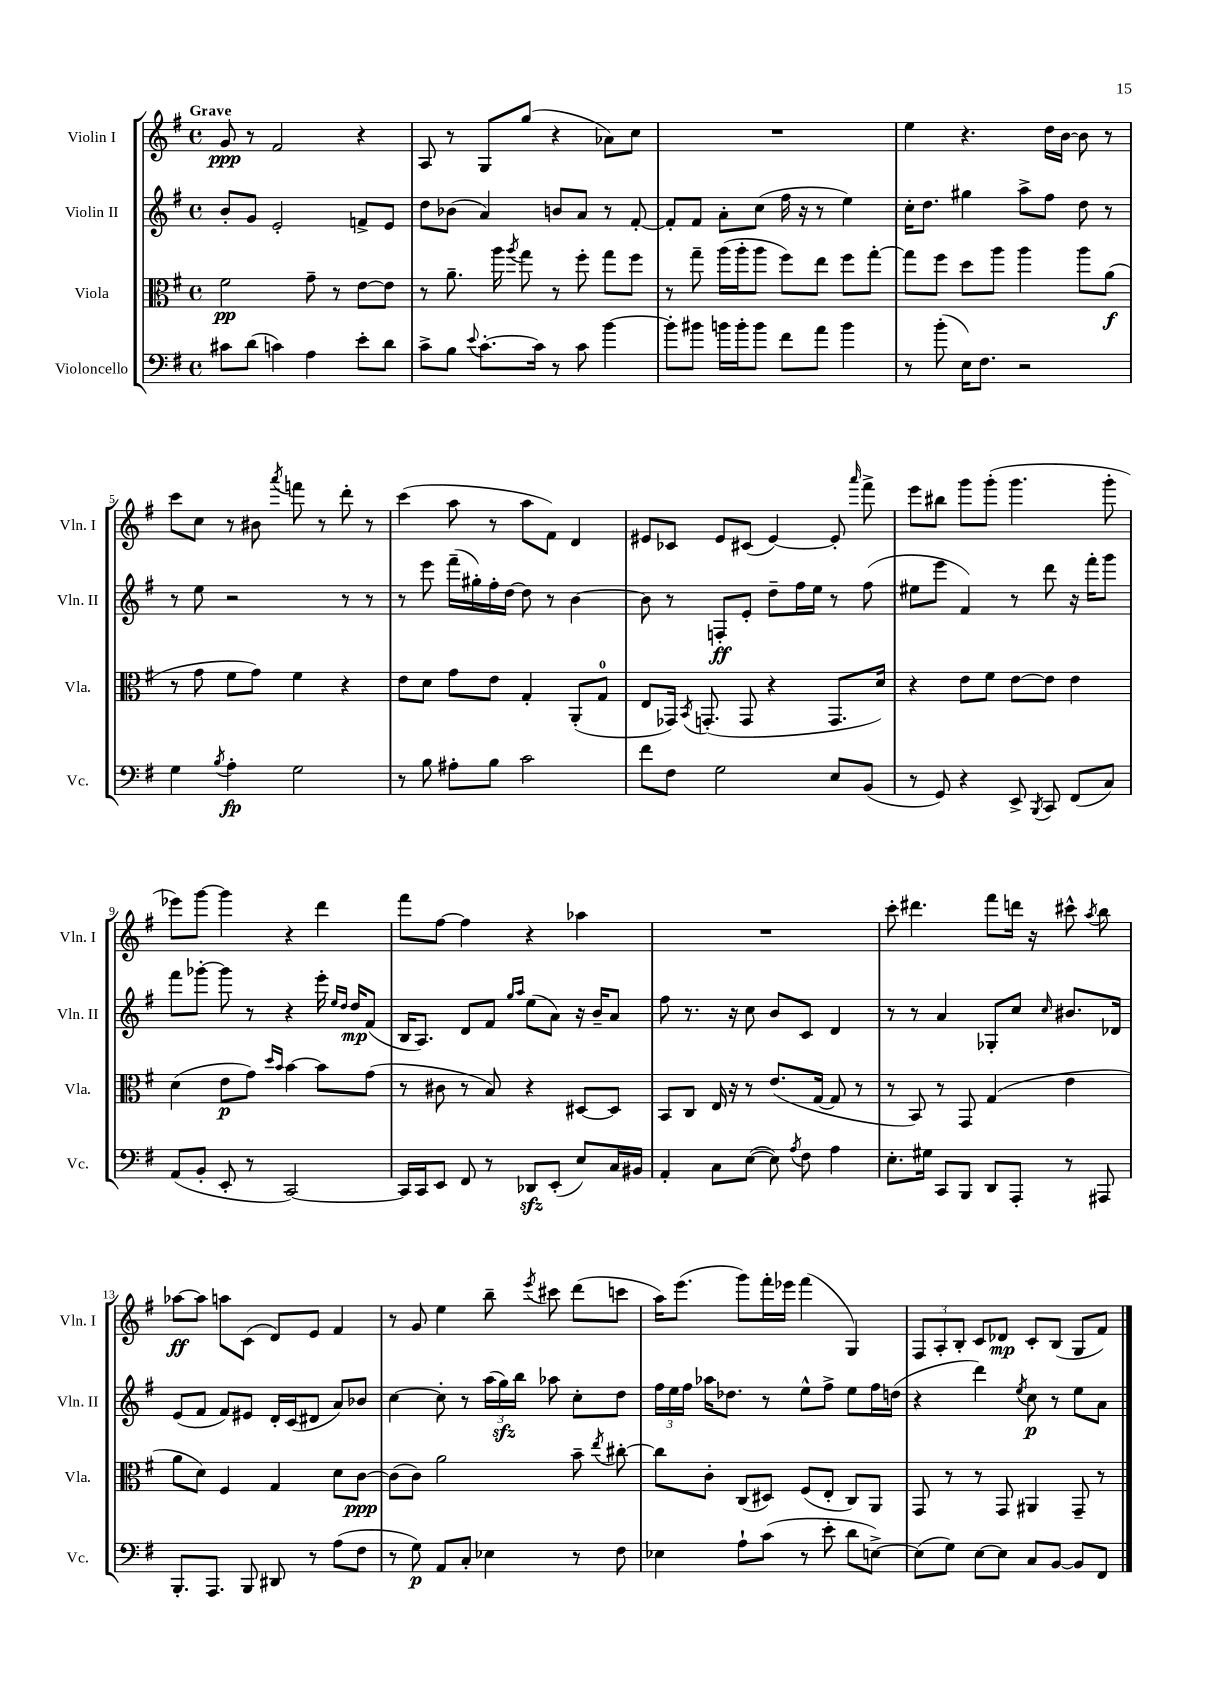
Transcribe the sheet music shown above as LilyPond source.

<<
\new StaffGroup <<
\new Staff = "s0" \with { instrumentName = "Violin I" shortInstrumentName = "Vln. I" } {
    \clef treble \key g \major \defaultTimeSignature \time 4/4 \tempo "Grave"
    \autoBeamOff g'8\ppp r8 fis'2 r4 |
    a8 r8 g8[ g''8]( r4 aes'8[) c''8] |
    R1 |
    e''4 r4. d''16[ b'16]~ b'8 r8 |
    c'''8[ c''8] r8 bis'8 \acciaccatura { a'''8 } f'''8 r8 d'''8-. r8 |
    c'''4( a''8 r8 a''8[ fis'8]) d'4 |
    eis'8[ ces'8] eis'8[ cis'8]( eis'4~) eis'8-. \grace { a'''16 } fis'''8-> |
    e'''8[ bis''8] g'''8[ g'''8]-.( g'''4. g'''8-. |
    ees'''8[) g'''8]~ g'''4 r4 d'''4 |
    fis'''8[ fis''8]~ fis''4 r4 aes''4 |
    R1 |
    c'''8-. dis'''4. fis'''8[ d'''16] r16 cis'''8-^ \acciaccatura { a''8 } b''8 |
    aes''8[~\ff aes''8] a''8[ c'8]( d'8[) e'8] fis'4 |
    r8 g'8 e''4 b''8-- \acciaccatura { e'''8 } cis'''8 d'''8[( c'''8] |
    a''16[) e'''8.]( g'''8[) fis'''16-. ees'''16] fis'''4( g4) |
    \tuplet 3/2 { fis8[ a8-. b8]-. } c'8[ des'8]\mp c'8[-. b8]( g8[ fis'8]) \bar "|." |
}
\new Staff = "s1" \with { instrumentName = "Violin II" shortInstrumentName = "Vln. II" } {
    \clef treble \key g \major \defaultTimeSignature \time 4/4
    \autoBeamOff b'8[-. g'8] e'2-. f'8[-> e'8] |
    d''8[ bes'8]( a'4) b'8[ a'8] r8 fis'8~-. |
    fis'8[-. fis'8] a'8[-. c''8]( fis''16 r16 r8 e''4) |
    c''16[-. d''8.] gis''4 a''8[-> fis''8] d''8 r8 |
    r8 e''8 r2 r8 r8 |
    r8 e'''8 fis'''16[--( gis''16-.) fis''16-. d''16]~ d''8 r8 b'4~ |
    b'8 r8 f8[-.\ff e'8]-. d''8[-- fis''16 e''16] r8 fis''8( |
    eis''8[ e'''8] fis'4) r8 d'''8 r16 fis'''16[-. g'''8] |
    fis'''8[ ges'''8]~-. ges'''8 r8 r4 e'''16-. \grace { e''16[ d''16] } d''16[\mp fis'8]( |
    b16[ a8.]) d'8[ fis'8] \grace { g''16[ a''16] } e''8[( a'8]) r16 b'16[-- a'8] |
    fis''8 r8. r16 c''8 b'8[ c'8] d'4 |
    r8 r8 a'4 ges8[-. c''8] \grace { c''16 } bis'8.[ des'16] |
    e'8[( fis'8] fis'8[) eis'8] d'16[-. c'16( dis'8] a'8[) bes'8] |
    c''4~ c''8-. r8 \tuplet 3/2 { a''16[( g''16\sfz) b''16] } aes''8 c''8[-. d''8] |
    \tuplet 3/2 { fis''16[ e''16 fis''16] } aes''16[ des''8.] r8 e''8[-^ fis''8]-> e''8[ fis''16 d''16]( |
    r4 d'''4) \acciaccatura { e''8 } c''8\p r8 e''8[ a'8] \bar "|." |
}
\new Staff = "s2" \with { instrumentName = "Viola" shortInstrumentName = "Vla." } {
    \clef alto \key g \major \defaultTimeSignature \time 4/4
    \autoBeamOff fis'2\pp g'8-- r8 e'8[~ e'8] |
    r8 a'8.-- a''16 \acciaccatura { a''8 } g''8 r8 fis''8-. g''8[ fis''8] |
    r8 g''8-- a''16[( a''16-. a''8] fis''8[) e''8] fis''8[ g''8]~-. |
    g''8[ fis''8] d''8[ a''8] a''4 a''8[ a'8]\f( |
    r8 g'8 fis'8[ g'8]) fis'4 r4 |
    e'8[ d'8] g'8[ e'8] g4-. a,8[-.( g8]-0 |
    e8[ ges,16]) \acciaccatura { b,8 } g,8.-.( g,8 r4 g,8.[ d'16]) |
    r4 e'8[ fis'8] e'8[~ e'8] e'4 |
    d'4( e'8[\p g'8]) \grace { d''16[ b'16] } b'4~ b'8[ g'8]( |
    r8 cis'8 r8 b8) r4 dis8[~ dis8] |
    b,8[ c8] e16 r16 r8 e'8.[( g16]~ g8 r8 |
    r8 b,8) r8 g,8 g4( e'4 |
    a'8[ d'8]) fis4 g4 d'8[ c'8]~\ppp |
    c'8[( c'8]) a'2 b'8-- \acciaccatura { e''8 } cis''8~-. |
    cis''8[ c'8]-. c8[( dis8]) fis8[( e8]-. c8[) a,8] |
    g,8 r8 r8 g,8 ais,4 g,8-- r8 \bar "|." |
}
\new Staff = "s3" \with { instrumentName = "Violoncello" shortInstrumentName = "Vc." } {
    \clef bass \key g \major \defaultTimeSignature \time 4/4
    \autoBeamOff cis'8[ d'8]( c'4) a4 e'8[-. d'8] |
    c'8[-> b8] \appoggiatura { e'8 } c'8.[~-. c'16] r8 c'8 b'4~ |
    b'8[-. bis'8] b'16[ b'16-. b'8] fis'8[ a'8] b'4 |
    r8 b'8-.( e16[) fis8.] r2 |
    g4 \acciaccatura { b8 } a4-.\fp g2 |
    r8 b8 ais8[-. b8] c'2 |
    fis'8[ fis8] g2 e8[ b,8]( |
    r8 g,8) r4 e,8-> \acciaccatura { b,,8 } c,8 fis,8[( c8]) |
    a,8[( b,8]-. e,8-. r8 c,2~) |
    c,16[ c,16 e,8] fis,8 r8 des,8[\sfz e,8]-.( e8[) c16 bis,16] |
    a,4-. c8[ e8]~( e8) \acciaccatura { a8 } fis8 a4 |
    e8.[-. gis16] c,8[ b,,8] d,8[ a,,8]-. r8 ais,,8 |
    b,,8.[-. a,,8.] b,,8 dis,8 r8 a8[( fis8] |
    r8 g8\p) a,8[ c8]-. ees4 r8 fis8 |
    ees4 a8[-! c'8]( r8 e'8-. d'8[ e8]~->) |
    e8[( g8]) e8[~ e8] c8[ b,8]~ b,8[ fis,8] \bar "|." |
}
>>
>>
